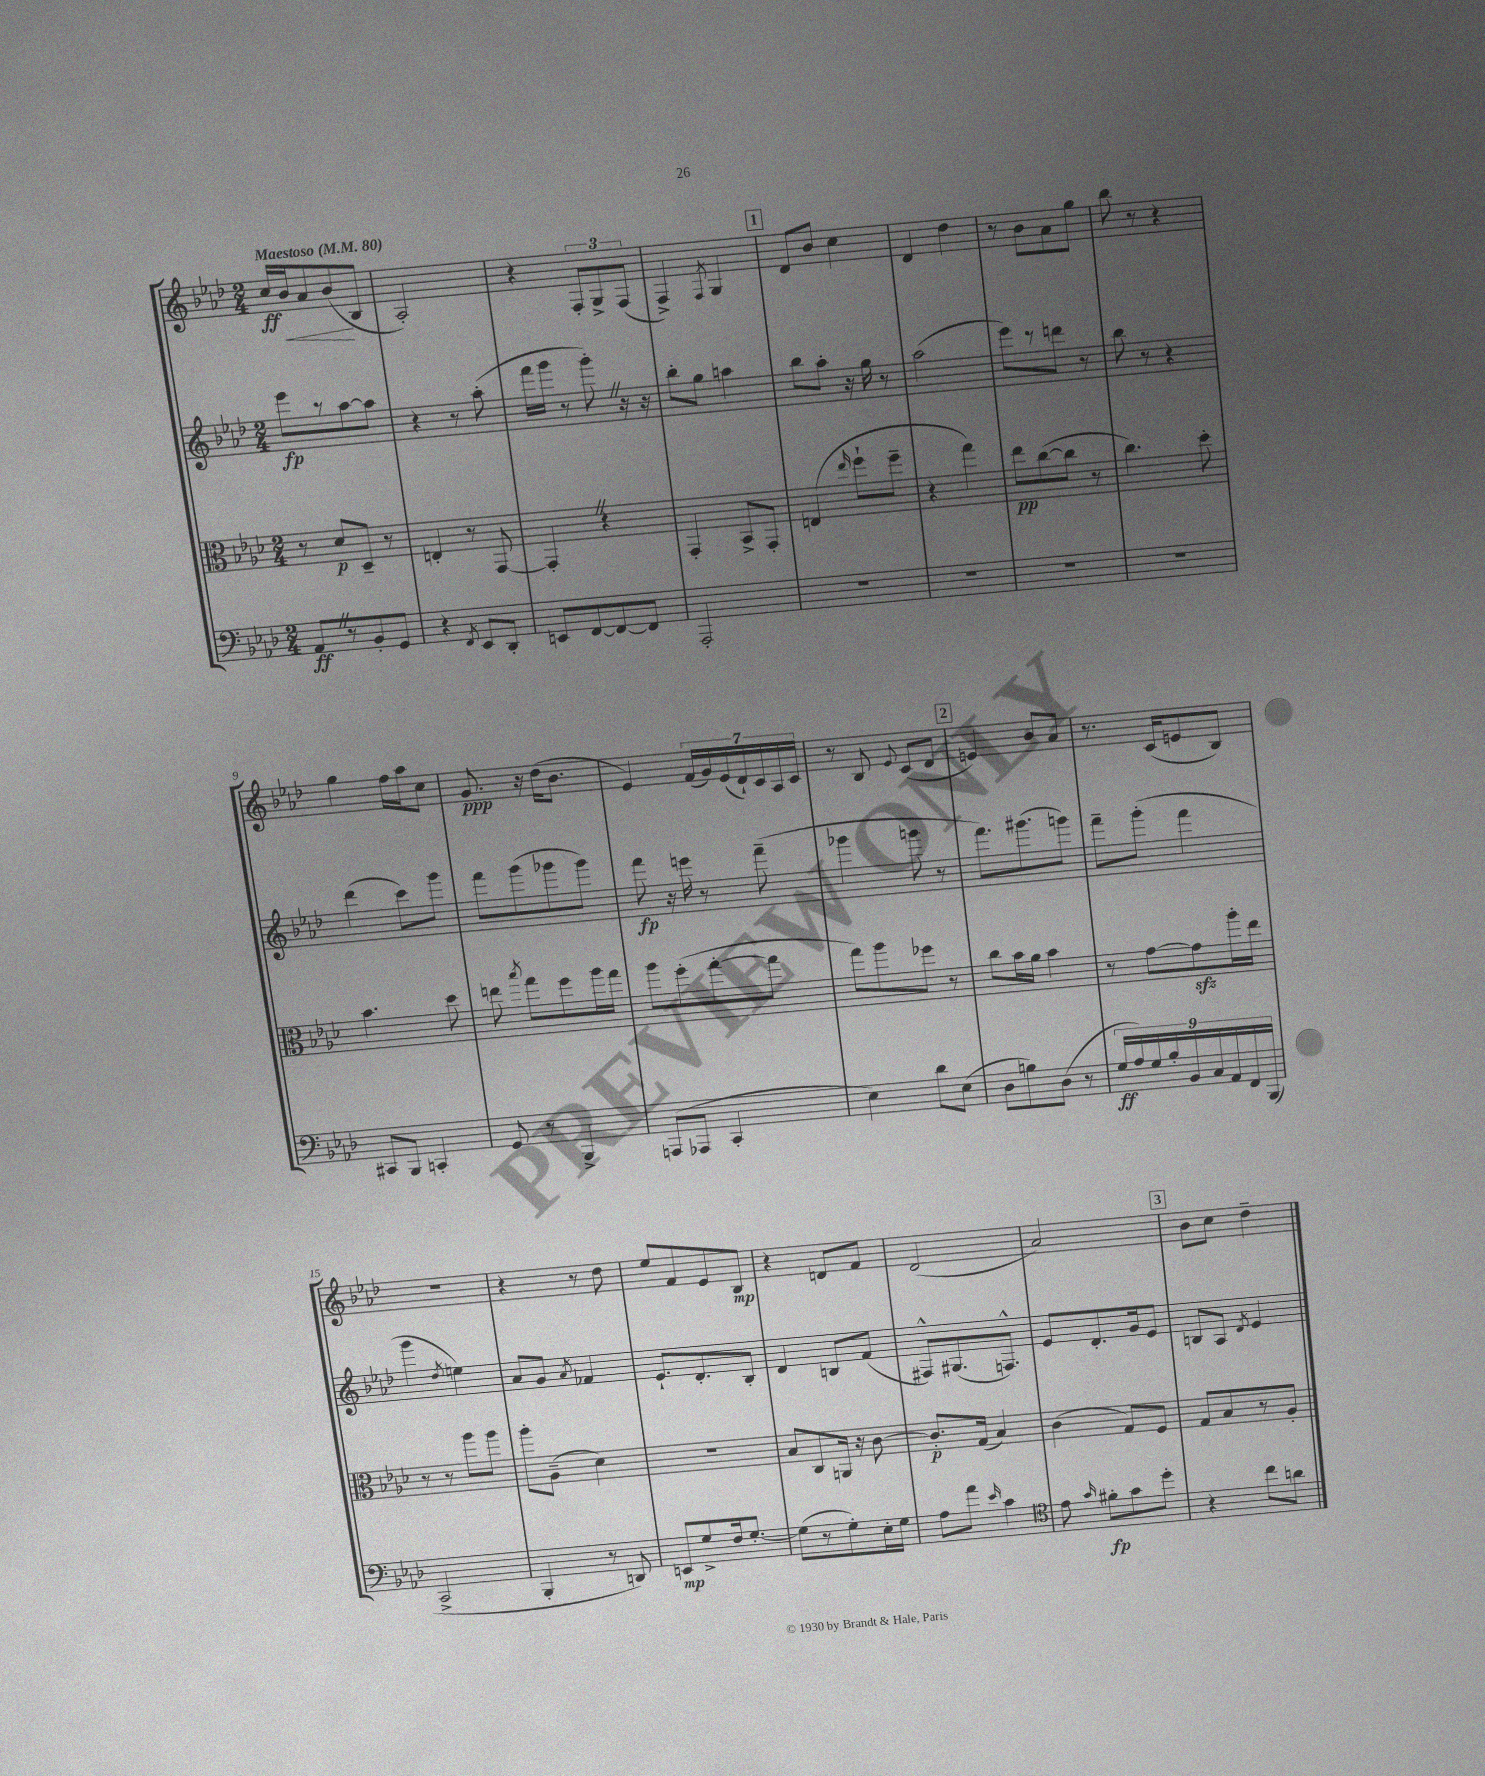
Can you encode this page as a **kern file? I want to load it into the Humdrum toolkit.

**kern	**kern	**kern	**kern
*staff4	*staff3	*staff2	*staff1
*clefF4	*clefC3	*clefG2	*clefG2
*k[b-e-a-d-]	*k[b-e-a-d-]	*k[b-e-a-d-]	*k[b-e-a-d-]
*M2/4	*M2/4	*M2/4	*M2/4
*MM80	*MM80	*MM80	*MM80
8AA-	8r	8eee-	16cc
.	.	.	16b-
8r	8d-	8r	8a-
8BB-'	8D-~	[8aa-	(8b-
8GG	8r	8aa-]	8B-
=	=	=	=
4r	4E'	4r	2A-')
8qFF	.	.	.
8EE-	8r	8r	.
8DD-'	[8GG	(8aa-'	.
=	=	=	=
8EE	4GG']	16fff	4r
.	.	16ggg	.
[8FF	.	8r	.
8FF_	4r	8ggg')	12F'
.	.	.	12G^
8FF]	.	16r	.
.	.	.	(12F
.	.	16r	.
=	=	=	=
2AAA-'	4GG'	8bb-'	4F^)
.	.	8gg	.
.	.	.	8qF
.	8BB-^	4aa	4G
.	8GG'	.	.
=	=	=	=
2r	(4E	8bb-	8d-
.	.	8aa-'	8b-
.	16qqee-	.	.
.	8ff`	16r	4cc
.	.	16gg	.
.	8ff~	8r	.
=	=	=	=
2r	4r	(2aa-	4d-
.	4gg)	.	4dd-
=	=	=	=
2r	8ee-	8eee-)	8r
.	([8cc	8r	8b-
.	8cc]	8ddd	8a-
.	8r	8r	8gg
=	=	=	=
2r	4.cc)	8bb-	8bb-
.	.	8r	8r
.	.	4r	4r
.	8dd-'	.	.
=	=	=	=
8CC#	4.b-	(4ddd-	4gg
8BBB-	.	.	.
4CC'	.	8ccc)	16ff
.	.	.	16aa-
.	8dd-	8ggg	8cc
=	=	=	=
8GG	8ee	8fff	8.g
.	8qbb-	.	.
8r	8gg	(8ggg	.
.	.	.	16r
4BBB-^	8ff	8ggg-	(16dd-
.	.	.	8.b-
.	16aa-	8ggg-)	.
.	16gg	.	.
=	=	=	=
(8AAA	8aa-	8fff	4e-)
8AAA-	(8ff'	16r	.
.	.	16eee	.
4CC'	[8gg'	8r	(28f
.	.	.	28g)
.	.	.	(28e-
.	.	.	28d-`)
.	8gg]	(8fff~	.
.	.	.	28c
.	.	.	28A-
.	.	.	28c
=	=	=	=
4E-)	8gg)	4ggg-	8r
.	8aa-	.	8B-
.	.	.	8qqe-
8d-	8ff-	8ggg	(8c
(8E-	8r	8r	8d-
=	=	=	=
8D-	8cc	8.fff)	4e)
8B)	16b-	.	.
.	16a-	(8.ggg#	.
(8D-	4b-	.	8b-
8r	.	8ggg)	8a-
=	=	=	=
18G	8r	8fff~	8.r
18A-)	.	.	.
18G	.	.	.
.	[8g	(8ggg'	.
18B-'	.	.	.
.	.	.	(16c
18BB-	.	.	.
.	8g]	4fff	8e
18C	.	.	.
18AA-	.	.	.
.	16aa-'	.	8B-)
18FF	.	.	.
.	16ee-	.	.
(18BBB-	.	.	.
=	=	=	=
2CC^	8r	4ggg	2r
.	8r	.	.
.	.	8qdd-	.
.	8aa-	4ee)	.
.	8aa-	.	.
=	=	=	=
4BBB-'	8aa-'	8a-	4r
.	(8A-~	8g	.
.	.	8qa-	.
8r	4d-)	4f-	8r
8DD)	.	.	8dd-
=	=	=	=
8EE	2r	8.e-`	8ee-
8G^	.	.	8f
.	.	8.d-'	.
16F	.	.	8e-
[8.G'	.	.	.
.	.	8B-'	8B-
=	=	=	=
(8G]	8B-	4d-	4r
8r	8C	.	.
8G')	16AA	8B	8d
.	16r	.	.
16E-'	[8c	(8f	8f
16G	.	.	.
=	=	=	=
8A-	8.c']	8F#^^)	(2d-
8a-	.	(8.G#	.
.	(16G	.	.
16qqe-	.	.	.
4c	4B-)	.	.
.	.	8.F^^)	.
=	=	=	=
*clefC4	*	*	*
8e-	(4c	8e-	2a-)
16qqg	.	.	.
8f#'	.	8.d-'	.
8g	8G)	.	.
.	.	16g	.
8dd-'	8F	8e-	.
=	=	=	=
4r	8G	8B	8b-
.	8B-	8A-	8cc
.	.	8qd-	.
8cc	8r	4e-	4dd-~
8a	8A-'	.	.
==	==	==	==
*-	*-	*-	*-
